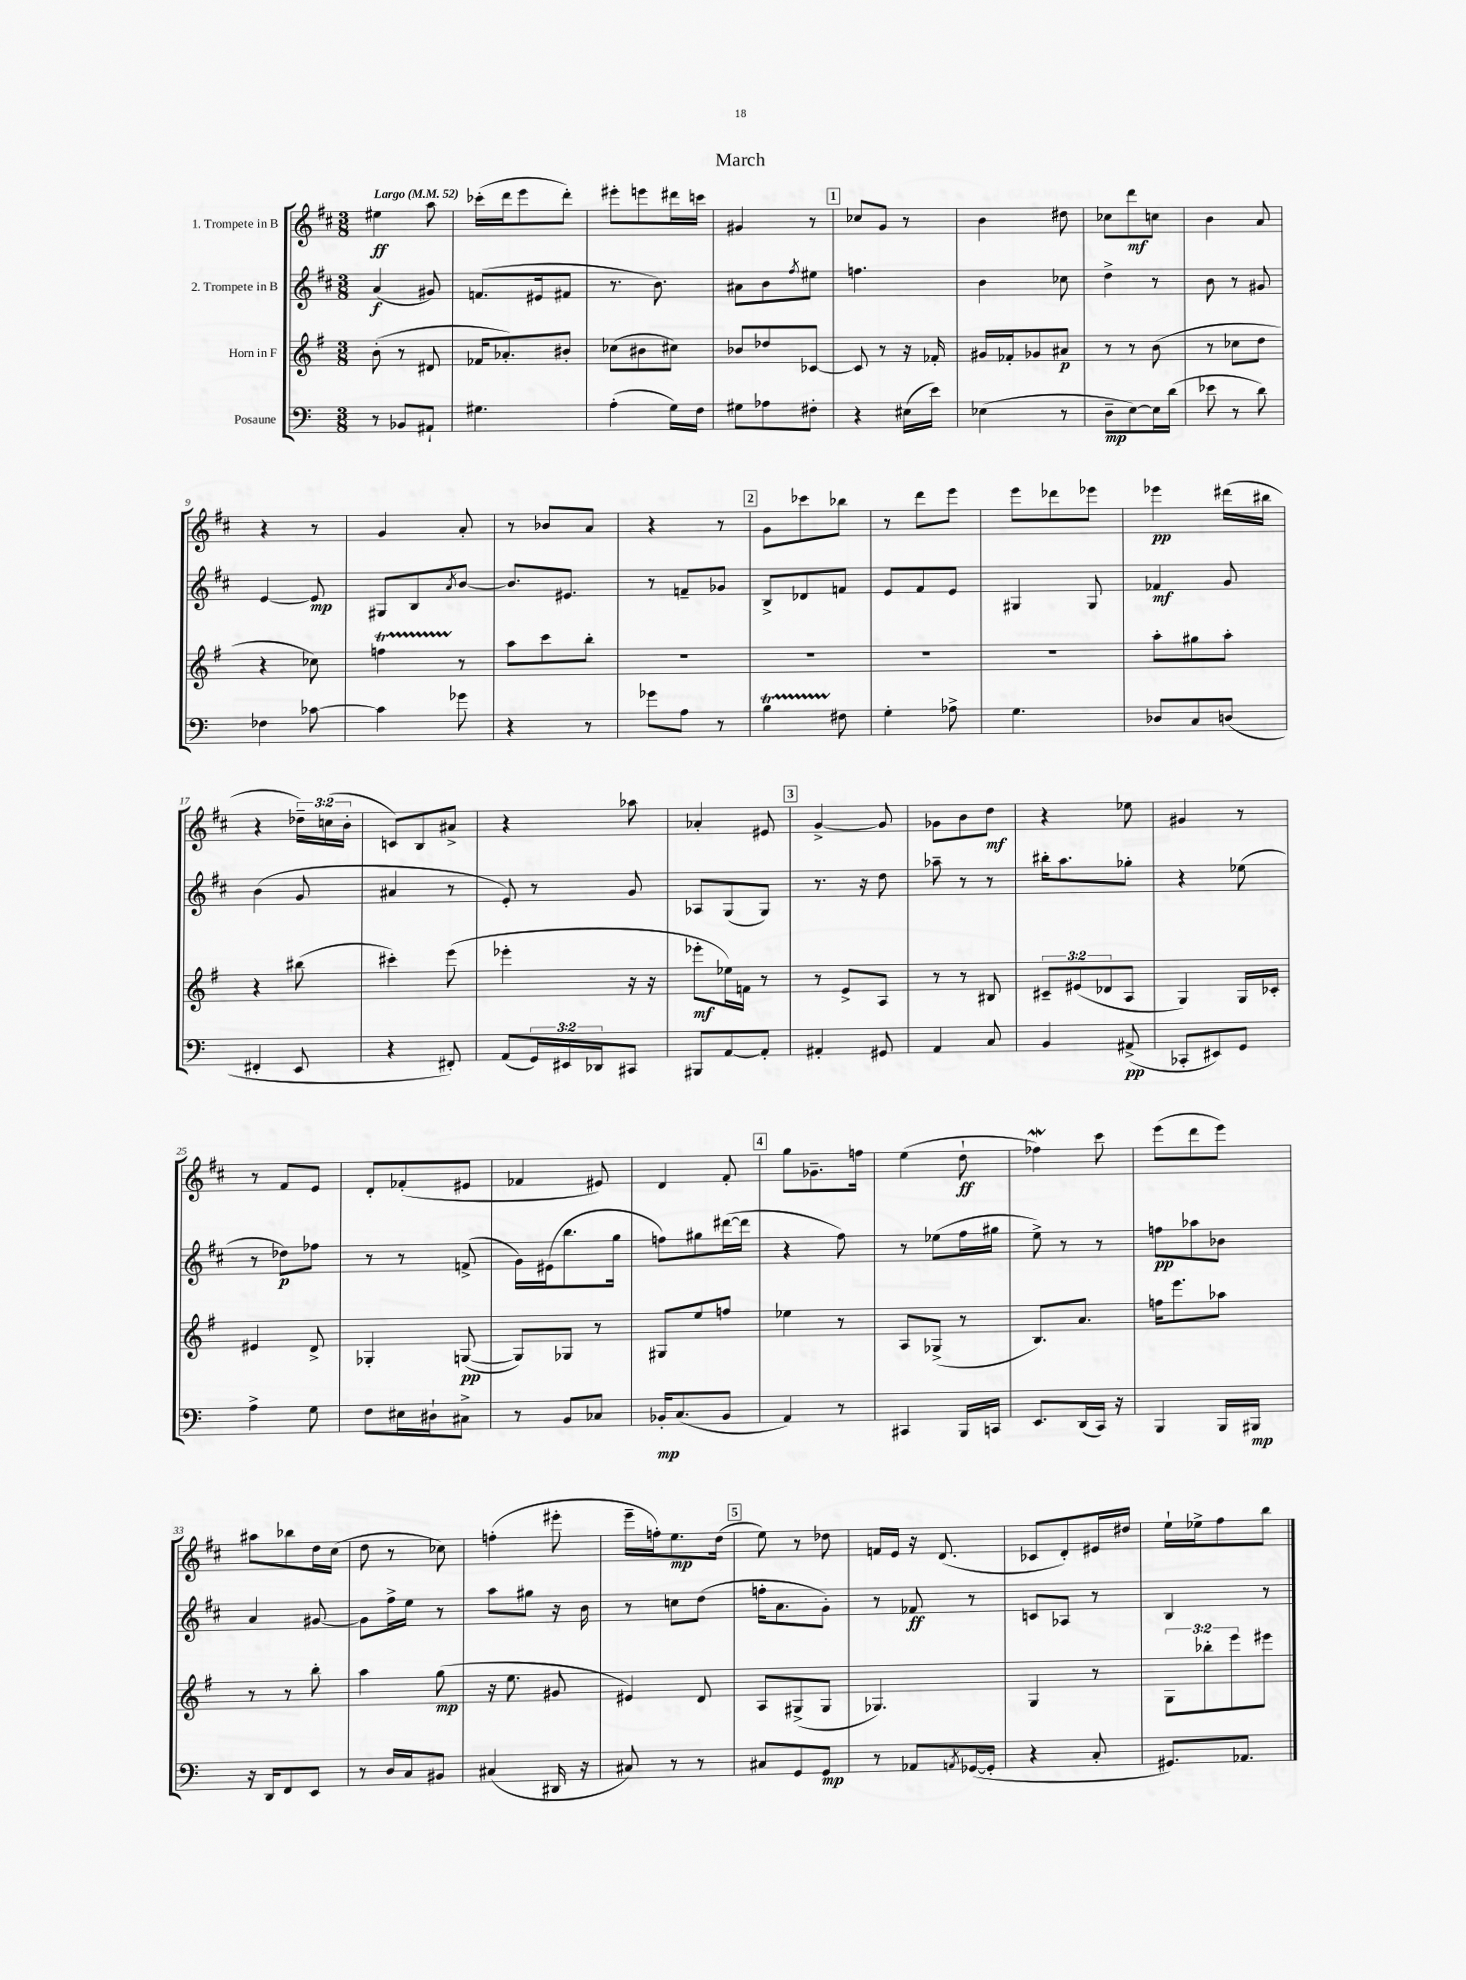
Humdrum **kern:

**kern	**kern	**kern	**kern
*staff4	*staff3	*staff2	*staff1
*clefF4	*clefG2	*clefG2	*clefG2
*k[]	*k[f#]	*k[f#c#]	*k[f#c#]
*M3/8	*M3/8	*M3/8	*M3/8
*MM52	*MM52	*MM52	*MM52
8r	(8b'	(4a	4ee#
8BB-	8r	.	.
8AA#`	8d#	8g#)	8aa
=	=	=	=
4.G#	16f-	(8.f	(16ccc-'
.	8.a-')	.	16ddd
.	.	.	8eee
.	.	16e#	.
.	8b#'	8f#	8ddd')
=	=	=	=
(4A'	(8cc-	8.r	8eee#'
.	8b#	.	8eee
.	.	8.b)	.
16G)	8cc#)	.	16ddd#
16F	.	.	16ccc
=	=	=	=
8G#	8b-	8a#	4g#
8A-	8dd-	8b	.
.	.	8qff#	.
8F#'	[8c-	8ee#	8r
=	=	=	=
4r	8c-]	4.ff	8cc-
.	8r	.	8g
(16E#	16r	.	8r
16e)	16f-'	.	.
=	=	=	=
(4E-	16g#	4b	4b
.	16f-'	.	.
.	8g-	.	.
8r	8a#	8cc-	8dd#
=	=	=	=
8D~	8r	4dd^	8cc-
[8E)	8r	.	8ddd
16E]	(8b	8r	8cc
(16d	.	.	.
=	=	=	=
8e-	8r	8b	4b
8r	8cc-	8r	.
8d)	8dd	8g#	8a
=	=	=	=
4F-	4r	[4e	4r
[8c-	8cc-)	8e]	8r
=	=	=	=
4c-]	4ff	8G#	4g
.	.	8B	.
.	.	8qa	.
8g-	8r	[8b	8a'
=	=	=	=
4r	8aa	8.b]	8r
.	8ccc	.	8b-
.	.	8.e#	.
8r	8bb'	.	8a
=	=	=	=
8g-	4.r	8r	4r
8A	.	8f~	.
8r	.	8g-	8r
=	=	=	=
4B	4.r	8B^	8g
.	.	8d-	8ccc-
8F#	.	8f	8bb-
=	=	=	=
4G'	4.r	8e	8r
.	.	8f#	8ddd
8A-^	.	8e	8eee
=	=	=	=
4.G	4.r	4G#	8eee
.	.	.	8ddd-
.	.	8G#	8eee-
=	=	=	=
8D-	8aa'	4f-	4eee-
8C	8gg#	.	.
(8D	8aa'	8g	(16ddd#
.	.	.	16bb#
=	=	=	=
4FF#'	4r	(4b	4r
8EE	(8bb#	8g	24dd-~)
.	.	.	(24cc
.	.	.	24b'
=	=	=	=
4r	4ccc#')	4a#	8c)
.	.	.	8B
8FF#')	(8eee	8r	8a#^
=	=	=	=
(8AA	4eee-'	8e')	4r
24GG)	.	8r	.
24EE#	.	.	.
24DD-	.	.	.
8CC#	16r	8g	8aa-
.	16r	.	.
=	=	=	=
8BBB#	8eee-'	8A-	4a-'
[8AA	16ee-)	(8G	.
.	16f	.	.
8AA']	8r	8G)	8e#
=	=	=	=
4AA#'	8r	8.r	[4g^
.	8e^	.	.
.	.	16r	.
8GG#	8A	8dd	8g]
=	=	=	=
4AA	8r	8aa-~	8g-
.	8r	8r	8b
8C	8B#	8r	8dd
=	=	=	=
4BB	12c#~	16bb#'	4r
.	.	8.aa	.
.	(12e#	.	.
.	12d-	.	.
(8AA#^	8A	8gg-'	8ee-
=	=	=	=
8CC-'	4G)	4r	4g#
8EE#)	.	.	.
8GG	16G	(8ee-	8r
.	16c-'	.	.
=	=	=	=
4A^	4e#	8r	8r
.	.	8dd-)	8f#
8G	8d^	8ff-	8e
=	=	=	=
8F	4G-'	8r	8d'
16E#	.	8r	(8f-'
16D#`	.	.	.
8C#^	([8G	(8f^	8e#
=	=	=	=
8r	8G])	16g)	4f-
.	.	(16e#	.
8BB	8G-	8.bb	.
8C-	8r	.	8e#)
.	.	16gg	.
=	=	=	=
16BB-'	8G#	8ff)	4d
(8.C	.	.	.
.	8ee	8gg#	.
8BB-	8ff	([16ddd#	8f#'
.	.	16ddd#]	.
=	=	=	=
4AA)	4ee-	4r	8gg
.	.	.	8.g-~
8r	8r	8ff#)	.
.	.	.	16ff
=	=	=	=
4CC#	8A	8r	(4ee
.	(8G-^	(8ee-	.
16BBB	8r	16ff#	8dd`
16CC	.	16gg#	.
=	=	=	=
8.EE	8.B)	8ee^)	4ff-)
.	.	8r	.
(16DD	8.a	.	.
16CC)	.	8r	8ccc#
16r	.	.	.
=	=	=	=
4BBB	16ff	8ff	(8eee
.	8.eee	.	.
.	.	8aa-	8ddd
16BBB	8aa-	8b-	8eee)
16BBB#	.	.	.
=	=	=	=
16r	8r	4a	8aa#
16DD	.	.	.
8FF	8r	.	8bb-
8EE	8bb'	[8g#	16dd
.	.	.	(16cc#
=	=	=	=
8r	4aa	8g#]	8dd
16D	.	16ff#^	8r
16C	.	16ee	.
8BB#	(8gg	8r	8cc-)
=	=	=	=
(4C#	16r	8aa	(4ff'
.	8.ee	.	.
.	.	8gg#	.
16DD#	8g#	16r	8eee#'
16r	.	16b	.
=	=	=	=
8C#)	4e#)	8r	16eee~
.	.	.	16ff')
8r	.	8cc	8.ee
8r	8d	(8dd	.
.	.	.	(16dd
=	=	=	=
8C#	8A	16ff'	8ee)
.	.	8.a	.
8GG	(8G#^	.	8r
8GG	8G#	8g')	8dd-
=	=	=	=
8r	4.G-)	8r	16f
.	.	.	16e
8AA-	.	8f-	16r
.	.	.	(8.d
8qAA	.	.	.
([16GG-	.	8r	.
16GG-']	.	.	.
=	=	=	=
4r	4G	8c	8c-
.	.	8A-	8d')
8C'	8r	8r	16e#
.	.	.	16dd#
=	=	=	=
8.GG#)	12G	4B	16ee`
.	.	.	16ee-^
.	12bb-'	.	.
.	.	.	8ff#
.	12eee	.	.
8.AA-	.	.	.
.	8eee#	8r	8bb
==	==	==	==
*-	*-	*-	*-
